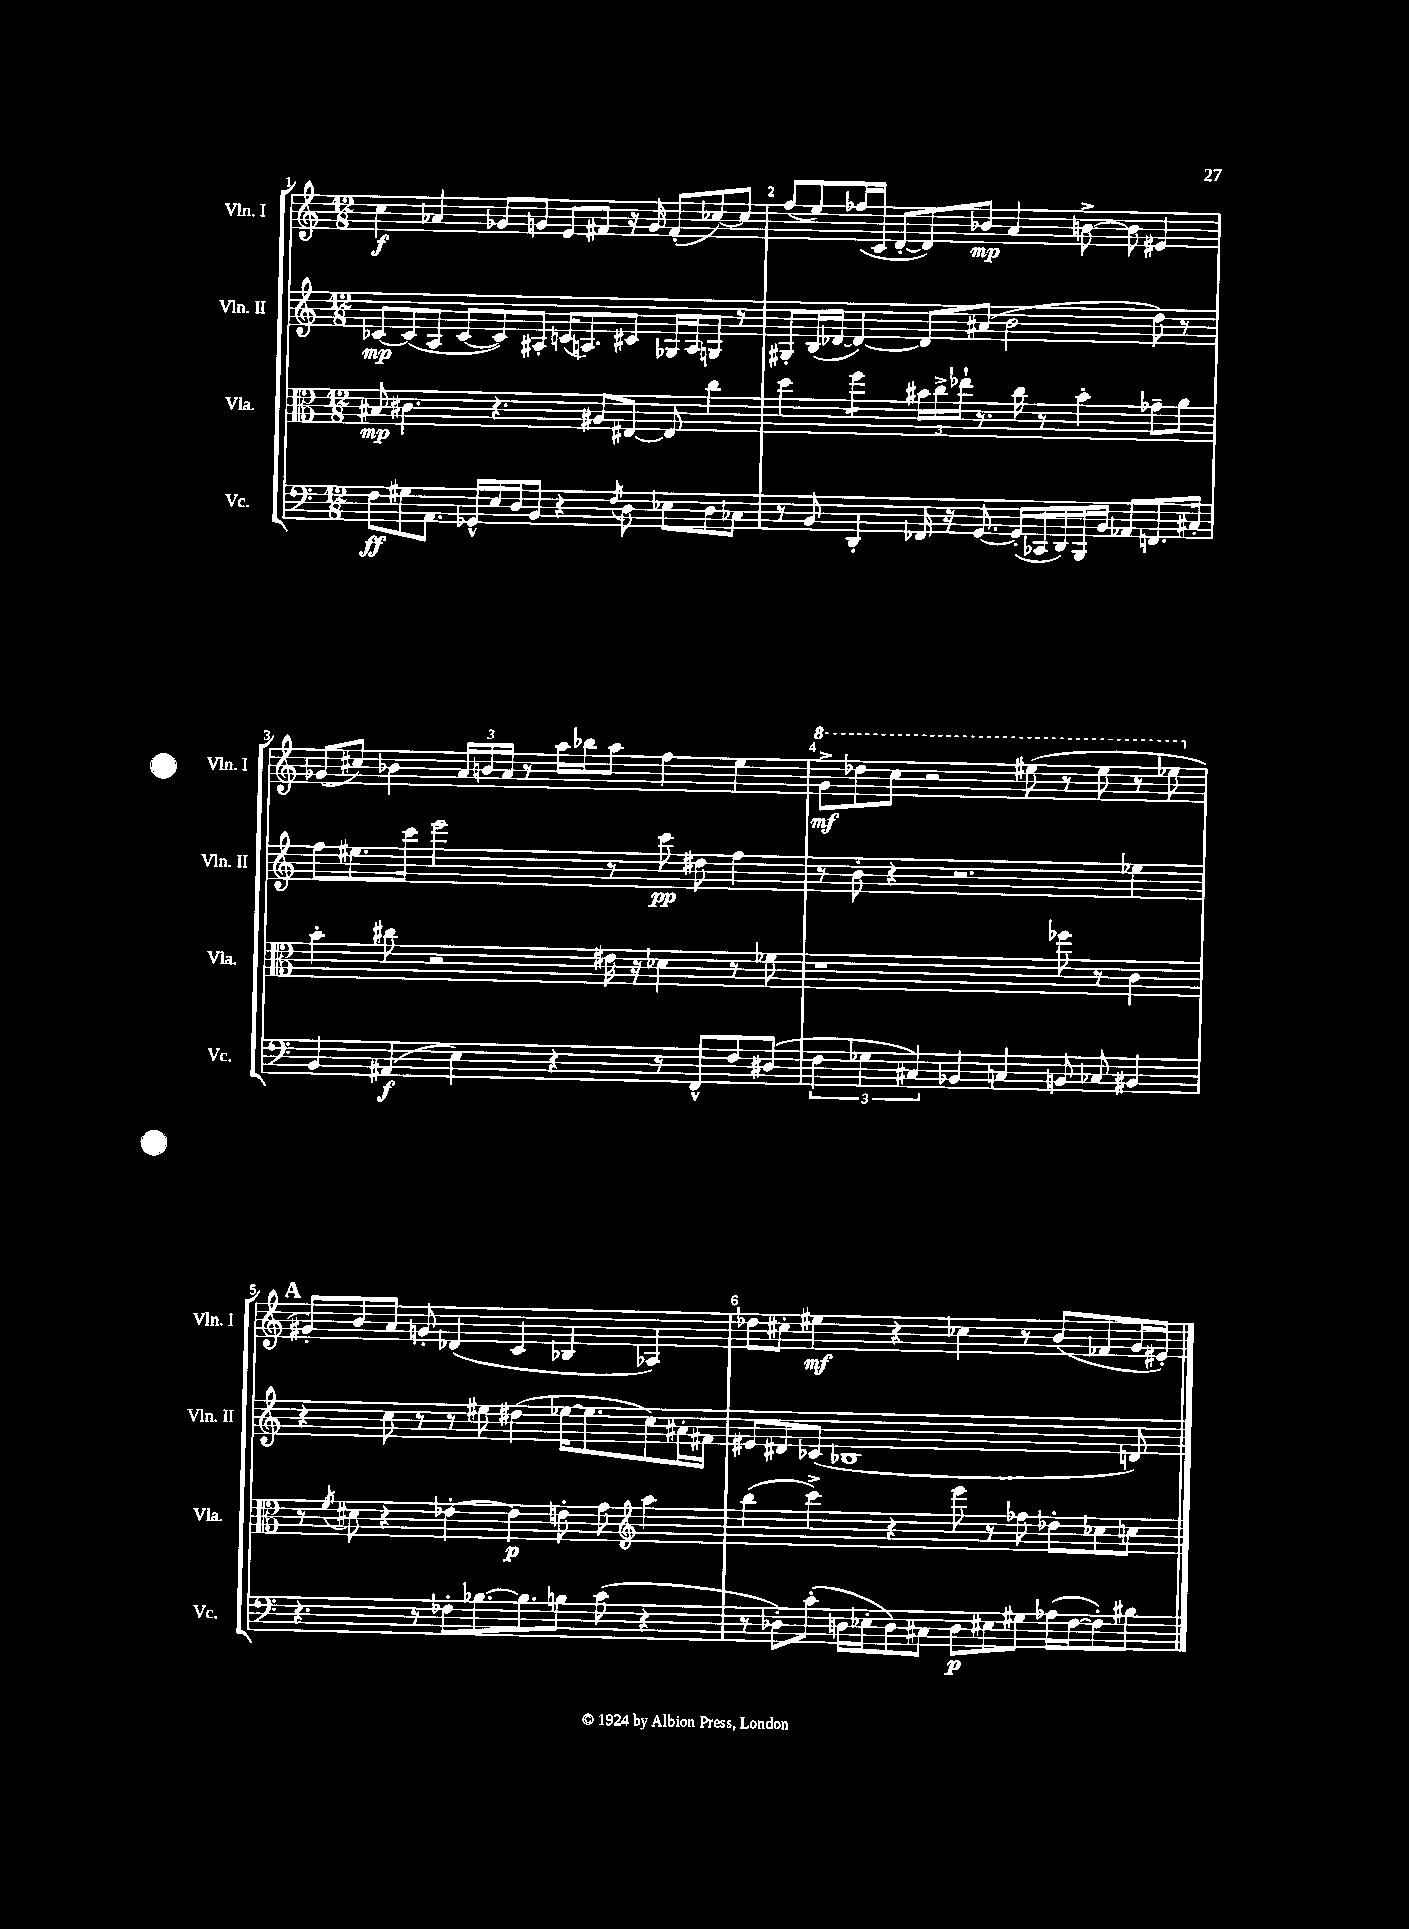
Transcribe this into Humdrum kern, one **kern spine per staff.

**kern	**dynam	**kern	**dynam	**kern	**dynam	**kern	**dynam
*part4	*part4	*part3	*part3	*part2	*part2	*part1	*part1
*staff4	*staff4	*staff3	*staff3	*staff2	*staff2	*staff1	*staff1
*I"Vc.	*	*I"Vla.	*	*I"Vln. II	*	*I"Vln. I	*
*I'Vc.	*	*I'Vla.	*	*I'Vln. II	*	*I'Vln. I	*
*clefF4	*	*clefC3	*	*clefG2	*	*clefG2	*
*k[]	*	*k[]	*	*k[]	*	*k[]	*
*M12/8	*	*M12/8	*	*M12/8	*	*M12/8	*
=1	=1	=1	=1	=1	=1	=1	=1
8F\L	ff	8B#X/	mp	[8c-X/L	mp	4cc\	f
8G#X\	.	4.c#X\	.	(8c-/]	.	.	.
8.AA\J	.	.	.	8A/J	.	4a-X/	.
.	.	.	.	[8c-/L	.	.	.
16GG-X^^/LL	.	.	.	.	.	.	.
16E/	.	4.r	.	8c-/])	.	8g-X/L	.
16D/J	.	.	.	.	.	.	.
8BB/J	.	.	.	8A#X'/J	.	8gn/J	.
4r	.	.	.	(16cn/KL	.	8e/L	.
.	.	.	.	8.An/)	.	.	.
.	.	8A#X/L	.	.	.	8f#X/J	.
8qF/	.	.	.	.	.	.	.
8D\	.	[8E#X/J	.	8c#X/J	.	16r	.
.	.	.	.	.	.	16g/	.
8E-X\L	.	8E#/]	.	16G-X/LL	.	(8f#'/L	.
.	.	.	.	16A/J	.	.	.
8D\	.	4cc\	.	8Gn/J	.	[8cc-X/)	.
8C-X\J	.	.	.	8r	.	8cc-/J]	.
=2	=2	=2	=2	=2	=2	=2	=2
8r	.	4dd\	.	8G#X'/L	.	(8ff/L	.
8BB/	.	.	.	(16B/L	.	8ee/)	.
.	.	.	.	[16d-X/JJ	.	.	.
*	*	*tremolo	*	*	*	*	*
4DD'/	.	8ff\L	.	4d-/_)	.	(16ff-X/L	.
.	.	.	.	.	.	16c/JJ	.
.	.	8ff\J	.	.	.	[8d'/L	.
*	*	*Xtremolo	*	*	*	*	*
16FF-X/	.	24b#X\LL	.	8d-/L]	.	8d/])	.
.	.	24cc^\	.	.	.	.	.
16r	.	.	.	.	.	.	.
.	.	24ee-X`\JJ	.	.	.	.	.
[8.GG/	.	8.r	.	(8a#X/J	.	8b-X/J	mp
.	.	.	.	2b\	.	4a/	.
(16GG'/LL]	.	16cc\	.	.	.	.	.
16CC-X/	.	8r	.	.	.	.	.
16DD/)	.	.	.	.	.	.	.
16BBB/	.	4b#'\	.	.	.	[8bn^\	.
16BB/JJ	.	.	.	.	.	.	.
8AA-X/L	.	.	.	.	.	8b\]	.
8.FFn/	.	8g-X~\L	.	8dd\)	.	4e#X/	.
.	.	8a\J	.	8r	.	.	.
16C#X'/Jk	.	.	.	.	.	.	.
!!LO:LB:g=z
=3	=3	=3	=3	=3	=3	=3	=3
4BB/	.	4b'\	.	8ff\L	.	(8g-X/L	.
.	.	.	.	8.ee#X\	.	8cc#X/J)	.
(4AA#X/	f	8cc#X\	.	.	.	4b-X\	.
.	.	.	.	16ccc\Jk	.	.	.
.	.	2r	.	2eee\	.	.	.
4E\)	.	.	.	.	.	24a/LL	.
.	.	.	.	.	.	24bn/	.
.	.	.	.	.	.	24a/JJ	.
.	.	.	.	.	.	8r	.
4r	.	.	.	.	.	16aa\LL	.
.	.	.	.	.	.	16bb-X\J	.
.	.	16e#X\	.	8r	.	8aa\J	.
.	.	16r	.	.	.	.	.
8r	.	4d-X\	.	8ccc\	pp	4ff\	.
8FF^^/L	.	.	.	8dd#X\	.	.	.
8F/	.	8r	.	4ff\	.	4ee\	.
(8D#X/J	.	8f-X\	.	.	.	.	.
=4	=4	=4	=4	=4	=4	=4	=4
*	*	*	*	*	*	*8va	*
6F\	.	1r	.	8r	.	8gg^\L	mf
.	.	.	.	8b'\	.	8ddd-X\	.
6G-X\	.	.	.	.	.	.	.
.	.	.	.	4r	.	8ccc\J	.
6C#X/)	.	.	.	.	.	.	.
.	.	.	.	.	.	2r	.
4BB-X/	.	.	.	2.r	.	.	.
4Cn/	.	.	.	.	.	.	.
.	.	.	.	.	.	(8eee#X\	.
8BBn/	.	8ff-X\	.	.	.	8r	.
8C-X/	.	8r	.	.	.	8eee#\	.
4BB#X/	.	4c\	.	4ee-X\	.	8r	.
.	.	.	.	.	.	8eee-X\	.
!!LO:LB:g=z
!!LO:REH:place=s1:t=A
=5	=5	=5	=5	=5	=5	=5	=5
*	*	*	*	*	*	*X8va	*
4.r	.	8r	.	4r	.	8g#X'/L)	.
.	.	8qf/	.	.	.	.	.
.	.	8d#X\	.	.	.	8b/	.
.	.	4r	.	8cc\	.	8a/J	.
8r	.	.	.	8r	.	8gn'/	.
8F-X'\L	.	[4e-X'\	.	8r	.	(4d-X/	.
[8.B-X\	.	.	.	8ee#X\	.	.	.
.	.	4e-\]	p	(4dd#X\	.	4c/	.
8.B-\]	.	.	.	.	.	.	.
8Bn\J	.	8en'\	.	[16ee-X\KL	.	4B-X/	.
.	.	.	.	8.ee-\]	.	.	.
(8c\	.	8g\	.	.	.	.	.
*	*	*clefG2	*	*	*	*	*
4r	.	4aa\	.	8cc\)	.	4A-X/)	.
.	.	.	.	16a#X'\L	.	.	.
.	.	.	.	16f#X\JJ	.	.	.
=6	=6	=6	=6	=6	=6	=6	=6
8r	.	(4bb\	.	8e#X/L	.	8dd-X\L	.
8D-X'\L)	.	.	.	8d#X/	.	8cc#X'\J	.
(8c'\J	.	4ccc^\)	.	(8c-X/J	.	4ee#X\	mf
16Dn\LL	.	.	.	1B-X	.	.	.
16E-X'\J	.	.	.	.	.	.	.
8D\)	.	4r	.	.	.	4r	.
8C#X\J	.	.	.	.	.	.	.
8D\L	p	8eee\	.	.	.	4cc-X\	.
8E#X\	.	8r	.	.	.	.	.
8G#X\J	.	8ff-X\	.	.	.	8r	.
(16A-X\LL	.	8dd-X'\L	.	.	.	(8b/L	.
[16F\J	.	.	.	.	.	.	.
8F'\])	.	8cc-X\	.	.	.	8f-X/	.
8B#X\J	.	8ccn\J	.	8dn/)	.	16g/L	.
.	.	.	.	.	.	16e#X'/JJ)	.
==	==	==	==	==	==	==	==
*-	*-	*-	*-	*-	*-	*-	*-
